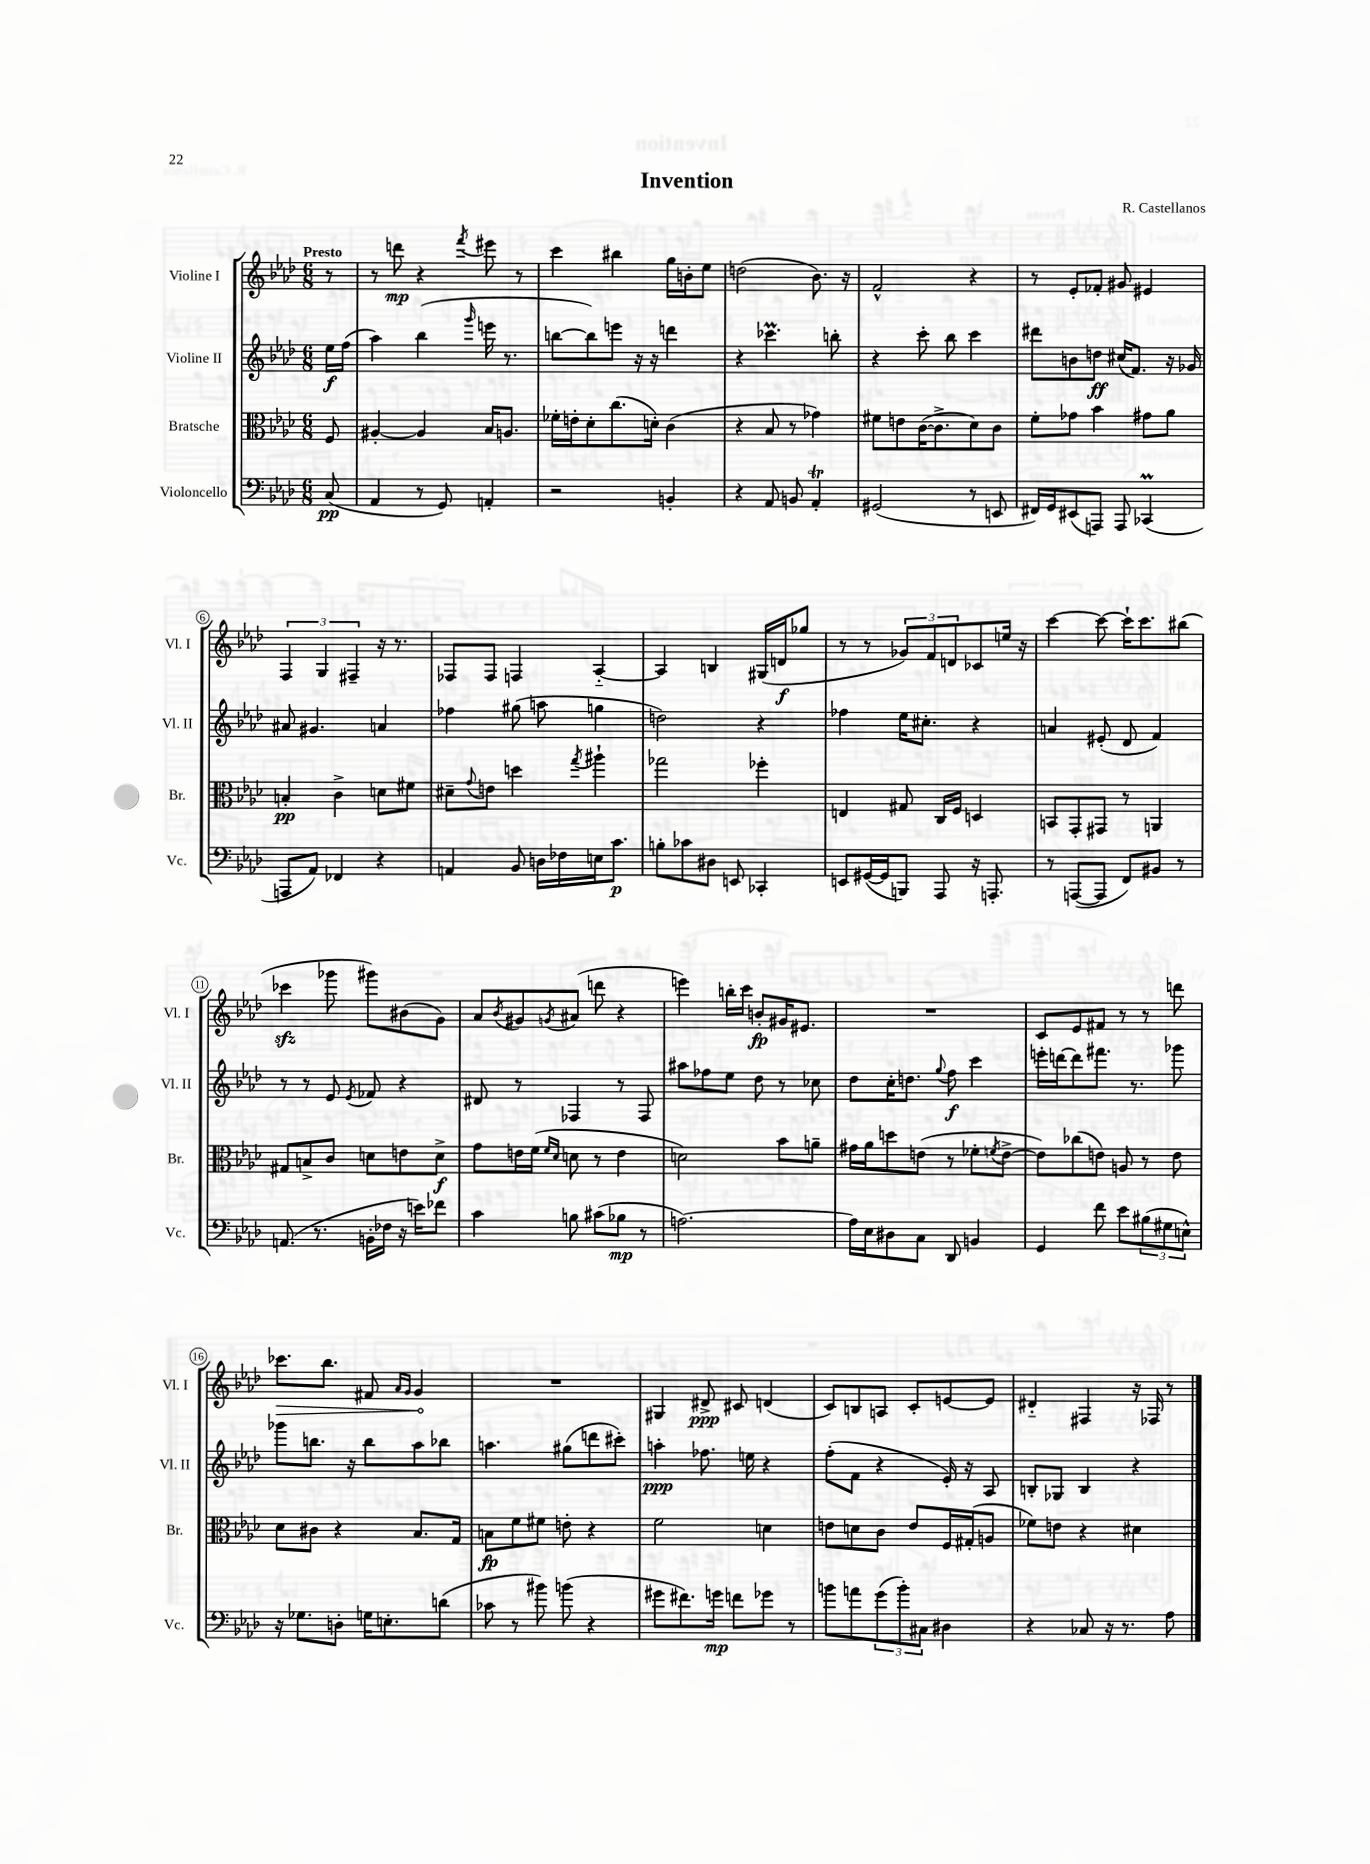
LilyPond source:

\header { title = "Invention" composer = "R. Castellanos" }
<<
\new StaffGroup <<
\new Staff = "s0" \with { instrumentName = "Violine I" shortInstrumentName = "Vl. I" } {
    \clef treble \key aes \major \numericTimeSignature \time 6/8 \partial 8 \tempo "Presto"
    r8 |
    r8 d'''8\mp r4 \acciaccatura { f'''8 } eis'''8 r8 |
    c'''4 bis''4 g''16 b'16-. ees''8 |
    d''2( bes'8.) r16 |
    f'2-^ r4 |
    r8 ees'8-. fes'8-. gis'8 eis'4 |
    \tuplet 3/2 { f4 g4 fis4-- } r16 r8. |
    fes8 fes8 f4 aes4~-_ |
    aes4 b4 gis16( d'16\f ges''8 |
    r8 r8 \tuplet 3/2 { ges'8) f'8 d'8 } ces'8 e''16 r16 |
    c'''4~ c'''8~ c'''16-! c'''8. bis''8( |
    ces'''4\sfz ges'''8 gis'''8) bis'8( g'8) |
    aes'8 \acciaccatura { bes'8 } gis'8 \acciaccatura { g'8 } ais'8( d'''8 r4 |
    e'''4) b''16-. c'''16 b'8-.\fp gis'16 eis'8. |
    R2. |
    c'8 ees'8 fis'8 r8 r8 d'''8 |
    \once \override Hairpin.circled-tip = ##t ces'''8.\> bes''8. fis'8 \grace { aes'16 g'16 } g'4\! |
    R2. |
    gis4 dis'8->\ppp cis'8 d'4( |
    c'8) b8 a8 c'8-. e'8~ e'8 |
    dis'4-_ fis4 r16 fes16 r8 \bar "|." |
}
\new Staff = "s1" \with { instrumentName = "Violine II" shortInstrumentName = "Vl. II" } {
    \clef treble \key aes \major \numericTimeSignature \time 6/8 \partial 8
    ees''16\f f''16( |
    aes''4) bes''4( \grace { g'''16 } e'''16 r8. |
    b''8~ b''8) e'''8 r16 r16 d'''4 |
    r4 ces'''4.\prall b''8-. |
    r4 c'''8-. bes''8 c'''4 |
    dis'''8 b'8 d''8\ff cis''16( f'8.) r16 ges'16 |
    ais'8 gis'4. a'4 |
    fes''4 gis''8( a''8 g''4 |
    d''2) r4 |
    fes''4 ees''16 cis''8.-. r4 |
    a'4 eis'8-.( des'8 f'4) |
    r8 r8 ees'8 \acciaccatura { ees'8 } fes'8 r4 |
    dis'8 r8 fes4 r8 fes8 |
    ais''8 fes''8 ees''8 des''8 r8 ces''8 |
    des''8 c''16-. d''8. \appoggiatura { g''8 } f''8\f c'''4 |
    e'''16-. d'''16~ d'''8 fis'''8. r8. ges'''8 |
    ges'''8 b''8. r16 b''8 aes''8 bes''8 |
    a''4. gis''8( d'''8 cis'''8-.) |
    a''4-.\ppp fes''8. e''16 r4 |
    f''8-.( f'8 r4 ees'16-.) r16 aes8 |
    b8-. ges8 b4 r4 \bar "|." |
}
\new Staff = "s2" \with { instrumentName = "Bratsche" shortInstrumentName = "Br." } {
    \clef alto \key aes \major \numericTimeSignature \time 6/8 \partial 8
    f8 |
    ais4~-. ais4 bes16 a8. |
    fes'16-. e'16-. des'8-. c''8.( d'16-.) c'4( |
    r4 bes8 r8 ges'4) |
    fis'8 e'8 c'16~( c'8.-> des'8) c'8 |
    f'8-. ges'8 bes'4 gis'8 aes'8 |
    b4-.\pp c'4-> d'8 fis'8 |
    dis'8-- \appoggiatura { g'8 } e'8 d''4 \acciaccatura { g''8 } ais''4-! |
    ges''2 fes''4-. |
    e4 gis8 c16 f16 d4 |
    b,8 g,8-. gis,8 r8 a,4 |
    gis8 b8-> c'8 d'8 e'8 d'8->\f |
    g'8 e'16 f'16( \grace { f'16 des'16 } d'8 r8 e'4 |
    d'2) bes'8 a'8-- |
    gis'16 aes'16 d''8 e'8( r8 fes'8-. \acciaccatura { f'8 } e'8~-> |
    e'8) ces''8( e'8) a8 r8 e'8 |
    des'8 cis'8 r4 bes8. g16 |
    b8\fp f'8 fis'8 e'8-. r4 |
    f'2 d'4 |
    e'8 d'8 c'8 e'8 f16 gis16-.( a8 |
    fes'8) e'8 r4 dis'4 \bar "|." |
}
\new Staff = "s3" \with { instrumentName = "Violoncello" shortInstrumentName = "Vc." } {
    \clef bass \key aes \major \numericTimeSignature \time 6/8 \partial 8
    c8\pp( |
    aes,4 r8 g,8) a,4-. |
    r2 b,4-. |
    r4 aes,8 b,8 aes,4-.\trill |
    gis,2( r8 e,8 |
    fis,16) g,16 eis,8( a,,8) a,,8 ces,4\prall( |
    a,,8 aes,8) fes,4 r4 |
    a,4 bes,8 d16 fes16 e16 c'8.\p |
    b8-. ces'8 dis8 e,8 ces,4-. |
    e,8 gis,16~( gis,16 b,,8) aes,,8 r16 a,,8.-. |
    r8 a,,8~( a,,8 f,8) bis,8 r8 |
    a,8.( r8. b,16-. fes16 r16 e'16) fes'8 |
    c'4 b8 cis'8( bes8\mp r8 |
    a2.~) |
    a16 ees16 dis8 c8 des,8 b,4 |
    g,4 f'8 ees'8 \tuplet 3/2 { bis8( gis8 e8-^) } |
    r16 ges8. d8-. g16 e8.-. d'8( |
    ces'8 r8 bis'8) b'8( r4 |
    gis'8 fis'8.) g'16\mp f'8 ges'8 r8 |
    b'8 a'8 \tuplet 3/2 { g'8( b'8-.) cis8 } dis4 |
    r4 ces8 r16 r8. aes8 \bar "|." |
}
>>
>>
\layout { \context { \Score \override BarNumber.stencil = #(make-stencil-circler 0.1 0.3 ly:text-interface::print) } }
